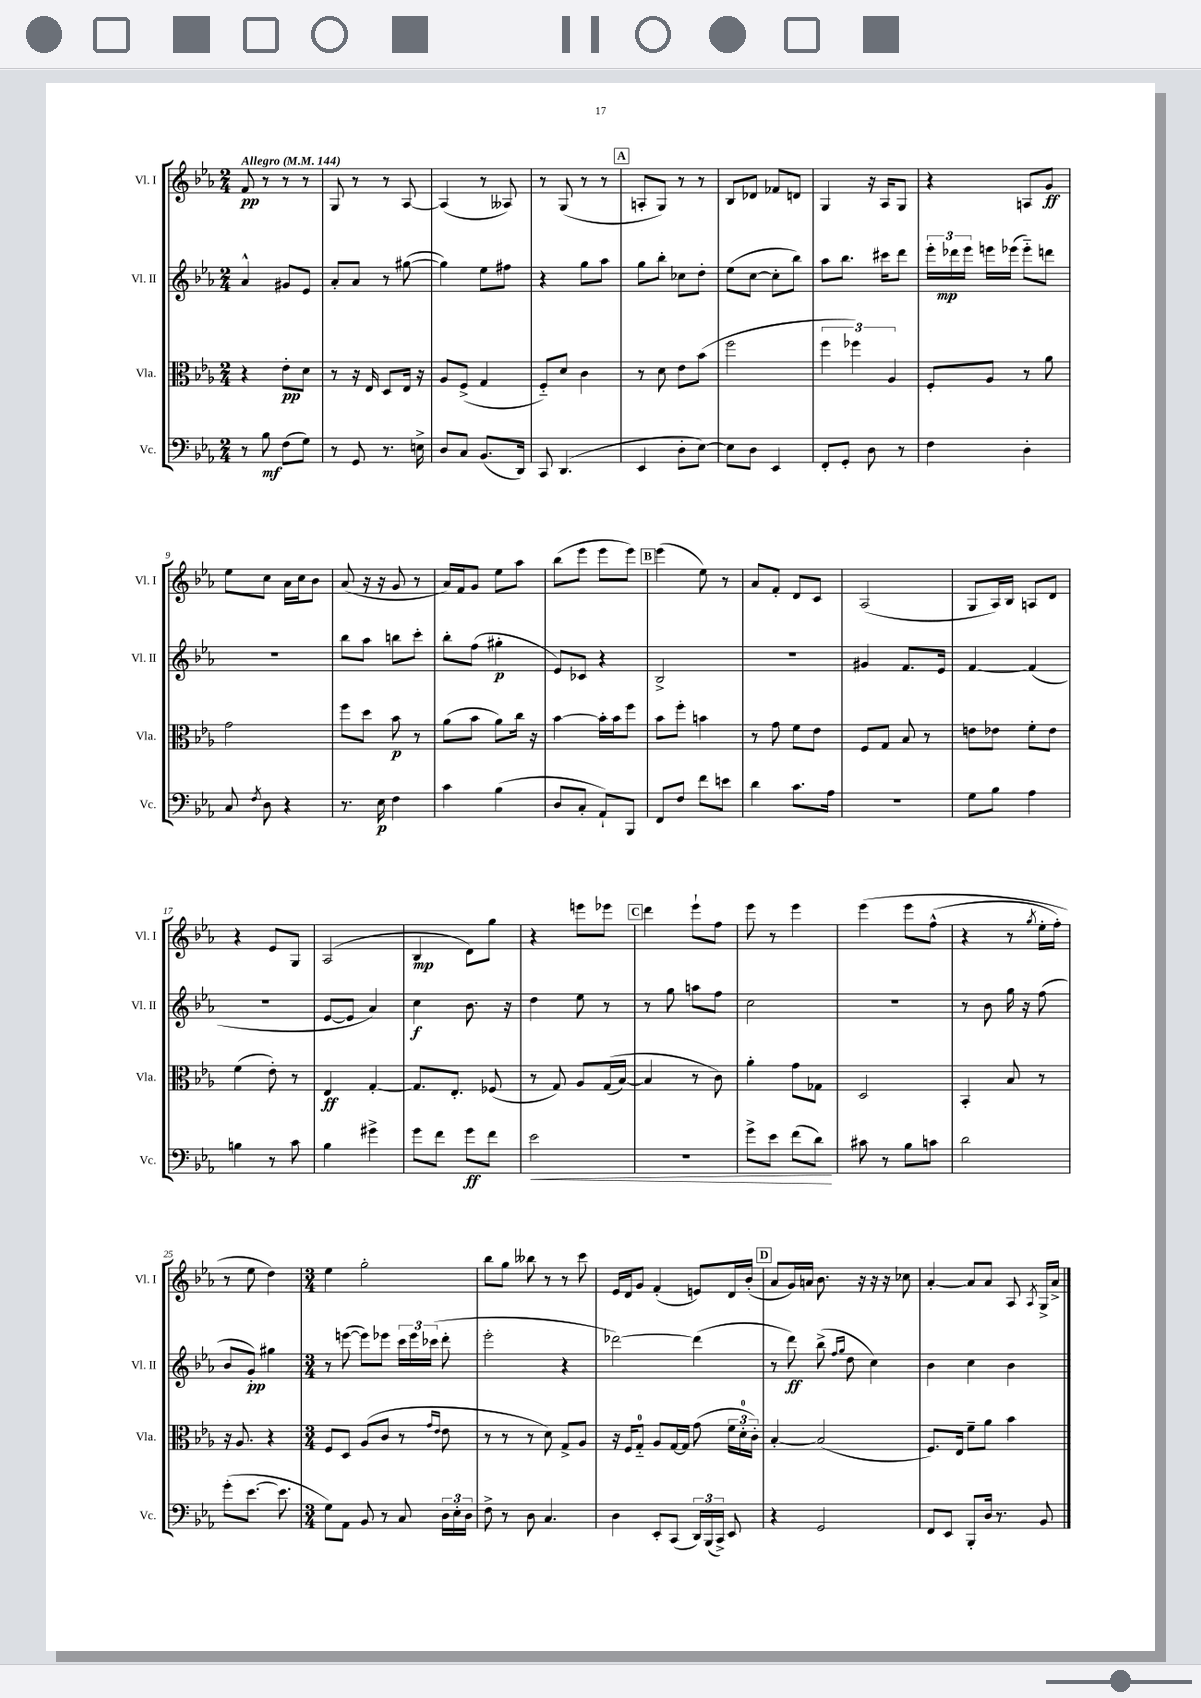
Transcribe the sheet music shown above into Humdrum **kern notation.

**kern	**dynam	**kern	**dynam	**kern	**dynam	**kern	**dynam
*part4	*part4	*part3	*part3	*part2	*part2	*part1	*part1
*staff4	*staff4	*staff3	*staff3	*staff2	*staff2	*staff1	*staff1
*I"Vc.	*	*I"Vla.	*	*I"Vl. II	*	*I"Vl. I	*
*I'Vc.	*	*I'Vla.	*	*I'Vl. II	*	*I'Vl. I	*
*clefF4	*	*clefC3	*	*clefG2	*	*clefG2	*
*k[b-e-a-]	*	*k[b-e-a-]	*	*k[b-e-a-]	*	*k[b-e-a-]	*
*M2/4	*	*M2/4	*	*M2/4	*	*M2/4	*
*MM144	*	*MM144	*	*MM144	*	*MM144	*
=1	=1	=1	=1	=1	=1	=1	=1
!	!	!	!	!	!	!LO:TX:a:B:t=Allegro	!
8r	.	4r	.	4a-^^/	.	8f/	pp
8B-\	mf	.	.	.	.	8r	.
(8F\L	.	8e-'\L	pp	8g#X/L	.	8r	.
8G\J)	.	8d\J	.	8e-/J	.	8r	.
=2	=2	=2	=2	=2	=2	=2	=2
8r	.	8r	.	8a-'/L	.	8G/	.
8GG/	.	16r	.	8a-/J	.	8r	.
.	.	16E-/	.	.	.	.	.
8.r	.	8D/L	.	8r	.	8r	.
.	.	16E-/Jk	.	([8gg#X\	.	[8A-/	.
16En^\	.	16r	.	.	.	.	.
=3	=3	=3	=3	=3	=3	=3	=3
8D/L	.	8A-/L	.	4gg#\])	.	(4A-/]	.
8C/J	.	(8F^/J	.	.	.	.	.
(8.BB-/L	.	4G/	.	8ee-\L	.	8r	.
.	.	.	.	8ff#X\J	.	8A--X/)	.
16DD/Jk)	.	.	.	.	.	.	.
=4	=4	=4	=4	=4	=4	=4	=4
8CC/	.	8F/L)	.	4r	.	8r	.
(4.DD/	.	8d/J	.	.	.	(8G/	.
.	.	4c\	.	8gg\L	.	8r	.
.	.	.	.	8aa-\J	.	8r	.
!!LO:REH:place=s1:t=A
=5	=5	=5	=5	=5	=5	=5	=5
4EE-/	.	8r	.	8gg\L	.	8An'/L	.
.	.	8d\	.	8bb-'\J	.	8G/J)	.
8D'\L	.	8e-\L	.	8cc-X\L	.	8r	.
[8E-\J)	.	(8b-\J	.	8dd'\J	.	8r	.
=6	=6	=6	=6	=6	=6	=6	=6
8E-\L]	.	2ff\	.	(8ee-\L	.	8B-/L	.
8D\J	.	.	.	[8cc\J	.	8d-X/J	.
4EE-/	.	.	.	8cc'\L]	.	8f-X/L	.
.	.	.	.	8bb-\J)	.	8dn/J	.
=7	=7	=7	=7	=7	=7	=7	=7
8FF'/L	.	6ff\	.	8aa-\L	.	4G/	.
8GG'/J	.	.	.	8.bb-\J	.	.	.
.	.	6ff-X\)	.	.	.	.	.
8D\	.	.	.	.	.	16r	.
.	.	.	.	16ccc#X\KL	.	16A-/KL	.
.	.	6A-/	.	.	.	.	.
8r	.	.	.	8ddd\J	.	8G/J	.
=8	=8	=8	=8	=8	=8	=8	=8
4F\	.	8F'/L	.	24eee-'\LL	.	4r	.
.	.	.	.	24ddd-X\	mp	.	.
.	.	.	.	24eee-\JJ	.	.	.
.	.	8A-/J	.	16eeen\LL	.	.	.
.	.	.	.	(16eee-X\JJ	.	.	.
4D'\	.	8r	.	8eee-\L)	.	8An/L	.
.	.	8a-\	.	8dddn\J	.	8g/J	ff
!!LO:LB:g=z
=9	=9	=9	=9	=9	=9	=9	=9
8C/	.	2g\	.	2r	.	8ee-\L	.
8qF/	.	.	.	.	.	.	.
8D\	.	.	.	.	.	8cc\J	.
4r	.	.	.	.	.	16a-\LL	.
.	.	.	.	.	.	16cc\J	.
.	.	.	.	.	.	8b-\J	.
=10	=10	=10	=10	=10	=10	=10	=10
8.r	.	8ff\L	.	8bb-\L	.	(8a-/	.
.	.	8dd\J	.	8aa-\J	.	16r	.
16E-\	p	.	.	.	.	16r	.
4F\	.	8b-\	p	8bbn\L	.	8g/	.
.	.	8r	.	8ccc'\J	.	8r	.
=11	=11	=11	=11	=11	=11	=11	=11
4c\	.	(8a-\L	.	8bb-'\L	.	16a-/LL)	.
.	.	.	.	.	.	16f/J	.
.	.	8b-\J	.	(8ff\J	.	8g/J	.
(4B-\	.	8a-\L)	.	4gg#X'\	p	8ee-\L	.
.	.	16cc\Jk	.	.	.	8aa-\J	.
.	.	16r	.	.	.	.	.
=12	=12	=12	=12	=12	=12	=12	=12
8D/L	.	[4b-\	.	8e-/L)	.	(8bb-\L	.
8C'/J	.	.	.	8c-X/J	.	8eee-\J	.
8AA-`/L)	.	16b-'\LL]	.	4r	.	8eee-\L	.
.	.	16b-\J	.	.	.	.	.
8BBB-/J	.	8ff\J	.	.	.	8eee-\J)	.
!!LO:REH:place=s1:t=B
=13	=13	=13	=13	=13	=13	=13	=13
8FF/L	.	8b-\L	.	2B-^/	.	(4eee-\	.
8F/J	.	8ff'\J	.	.	.	.	.
8f\L	.	4bn\	.	.	.	8ee-\)	.
8en\J	.	.	.	.	.	8r	.
=14	=14	=14	=14	=14	=14	=14	=14
4d\	.	8r	.	2r	.	8a-/L	.
.	.	8g\	.	.	.	8f'/J	.
8.c\L	.	8f\L	.	.	.	8d/L	.
.	.	8e-\J	.	.	.	8c/J	.
16A-\Jk	.	.	.	.	.	.	.
=15	=15	=15	=15	=15	=15	=15	=15
2r	.	8F/L	.	4g#X/	.	(2A-/	.
.	.	8G/J	.	.	.	.	.
.	.	8B-/	.	8.f/L	.	.	.
.	.	8r	.	.	.	.	.
.	.	.	.	16e-/Jk	.	.	.
=16	=16	=16	=16	=16	=16	=16	=16
8G\L	.	8en\L	.	[4f/	.	8G/L	.
8B-\J	.	8e-X\J	.	.	.	16A-/L)	.
.	.	.	.	.	.	16B-/JJ	.
4A-\	.	8f'\L	.	(4f/]	.	8An/L	.
.	.	8e-\J	.	.	.	8d/J	.
!!LO:LB:g=z
=17	=17	=17	=17	=17	=17	=17	=17
4Bn\	.	(4f\	.	2r	.	4r	.
8r	.	8e-'\)	.	.	.	8e-/L	.
8c\	.	8r	.	.	.	8G/J	.
=18	=18	=18	=18	=18	=18	=18	=18
4B-\	.	4E-/	ff	[8e-/L	.	(2A-/	.
.	.	.	.	8e-/J]	.	.	.
4g#X^\	.	[4G'/	.	4a-/)	.	.	.
=19	=19	=19	=19	=19	=19	=19	=19
8g\L	.	8.G/L]	.	4cc\	f	4B-/	mp
8f\J	.	.	.	.	.	.	.
.	.	8.E-'/J	.	.	.	.	.
8g\L	ff	.	.	8.b-\	.	8d\L)	.
8f\J	.	(8F-X/	.	.	.	8gg\J	.
.	.	.	.	16r	.	.	.
=20	=20	=20	=20	=20	=20	=20	=20
!	!LO:HP:b	!	!	!	!	!	!
2e-\	<	8r	.	4dd\	.	4r	.
.	.	8G/)	.	.	.	.	.
.	.	8A-/L	.	8ee-\	.	8eeen\L	.
.	.	((16G/L	.	8r	.	8eee-X\J	.
.	.	[16B-/JJ)	.	.	.	.	.
!!LO:REH:place=s1:t=C
=21	=21	=21	=21	=21	=21	=21	=21
2r	.	4B-/]	.	8r	.	4ddd\	.
.	.	.	.	8gg\	.	.	.
.	.	8r	.	8aan\L	.	8eee-`\L	.
.	.	8c\)	.	8ff\J	.	8ff\J	.
=22	=22	=22	=22	=22	=22	=22	=22
8g^\L	.	4a-'\	.	2cc\	.	8eee-\	.
8e-\J	.	.	.	.	.	8r	.
(8f\L	.	8g\L	.	.	.	4eee-\	.
8d\J)	.	8G-X\J	.	.	.	.	.
.	[	.	.	.	.	.	.
=23	=23	=23	=23	=23	=23	=23	=23
8c#X\	.	2D/	.	2r	.	(4eee-\	.
8r	.	.	.	.	.	.	.
8B-\L	.	.	.	.	.	8eee-\L	.
8cn\J	.	.	.	.	.	(8ff^^\J	.
=24	=24	=24	=24	=24	=24	=24	=24
2d\	.	4BB-'/	.	8r	.	4r	.
.	.	.	.	8b-\	.	.	.
.	.	8B-/	.	16gg\	.	8r	.
.	.	.	.	16r	.	.	.
.	.	.	.	.	.	8qgg/	.
.	.	8r	.	(8ff\	.	16ee-'\LL	.
.	.	.	.	.	.	16ff'\JJ)	.
!!LO:LB:g=z
=25	=25	=25	=25	=25	=25	=25	=25
(8g'\L	.	16r	.	8b-/L	.	8r	.
.	.	8.A-/	.	.	.	.	.
[8.e-\J	.	.	.	8g'/J)	pp	8ee-\	.
.	.	4r	.	4gg#X\	.	4dd\)	.
8.e-\]	.	.	.	.	.	.	.
=26	=26	=26	=26	=26	=26	=26	=26
*M3/4	*	*M3/4	*	*M3/4	*	*M3/4	*
8G\L)	.	8F/L	.	8r	.	4ee-\	.
8AA-\J	.	8D/J	.	([8eeen\	.	.	.
8BB-/	.	(8A-/L	.	8eee\L])	.	2gg'\	.
8r	.	8c/J	.	8eee-X\J	.	.	.
8C/	.	8r	.	24ccc\LL	.	.	.
.	.	.	.	24eee-\	.	.	.
.	.	.	.	(24ccc-X\JJ	.	.	.
.	.	16qqg/LL	.	.	.	.	.
.	.	16qqe-/JJ	.	.	.	.	.
24D\LL	.	8e-\	.	8ddd'\	.	.	.
24E-'\	.	.	.	.	.	.	.
24D\JJ	.	.	.	.	.	.	.
=27	=27	=27	=27	=27	=27	=27	=27
8F^\	.	8r	.	2eee-'\	.	8bb-\L	.
8r	.	8r	.	.	.	8gg\J	.
8D\	.	8r	.	.	.	8bb--X\	.
4.C/	.	8d\)	.	.	.	8r	.
.	.	8G^/L	.	4r	.	8r	.
.	.	8A-/J	.	.	.	8ccc\	.
=28	=28	=28	=28	=28	=28	=28	=28
4D\	.	16r	.	[2ddd-X\)	.	16e-/LL	.
.	.	16F/KL	.	.	.	16d/J	.
.	.	8G/J	.	.	.	8g/J	.
8EE-'/L	.	8A-/L	.	.	.	(4f'/	.
(8CC/J	.	[16G/L	.	.	.	.	.
.	.	16G/JJ]	.	.	.	.	.
24DD/LL)	.	(8g\	.	(4ddd-\]	.	8en/L)	.
(24BBB-/	.	.	.	.	.	.	.
24CC^/JJ)	.	.	.	.	.	.	.
8EE-/	.	24f\LL	.	.	.	16d/L	.
.	.	24d'\	.	.	.	.	.
.	.	.	.	.	.	(16b-'/JJ	.
.	.	24c'\JJ)	.	.	.	.	.
!!LO:REH:place=s1:t=D
=29	=29	=29	=29	=29	=29	=29	=29
4r	.	[4B-'/	.	8r	.	8a-/L	.
.	.	.	.	8ddd\)	ff	16g/L)	.
.	.	.	.	.	.	16an/JJ	.
2GG/	.	(2B-/]	.	(8bb-^\	.	8.b-\	.
.	.	.	.	16qqff/LL	.	.	.
.	.	.	.	16qqgg/JJ	.	.	.
.	.	.	.	8dd\	.	.	.
.	.	.	.	.	.	16r	.
.	.	.	.	4cc\)	.	16r	.
.	.	.	.	.	.	16r	.
.	.	.	.	.	.	8cc-X\	.
=30	=30	=30	=30	=30	=30	=30	=30
8FF/L	.	8.F/L)	.	4b-\	.	[4a-'/	.
8EE-/J	.	.	.	.	.	.	.
.	.	16E-/Jk	.	.	.	.	.
8BBB-'/L	.	8f~\L	.	4cc\	.	8a-/L]	.
16D/Jk	.	8a-\J	.	.	.	8a-/J	.
8.r	.	.	.	.	.	.	.
.	.	4b-\	.	4b-\	.	8A-/	.
.	.	.	.	.	.	8qA-/	.
8BB-/	.	.	.	.	.	16G^/LL	.
.	.	.	.	.	.	16a-^/JJ	.
==	==	==	==	==	==	==	==
*-	*-	*-	*-	*-	*-	*-	*-
